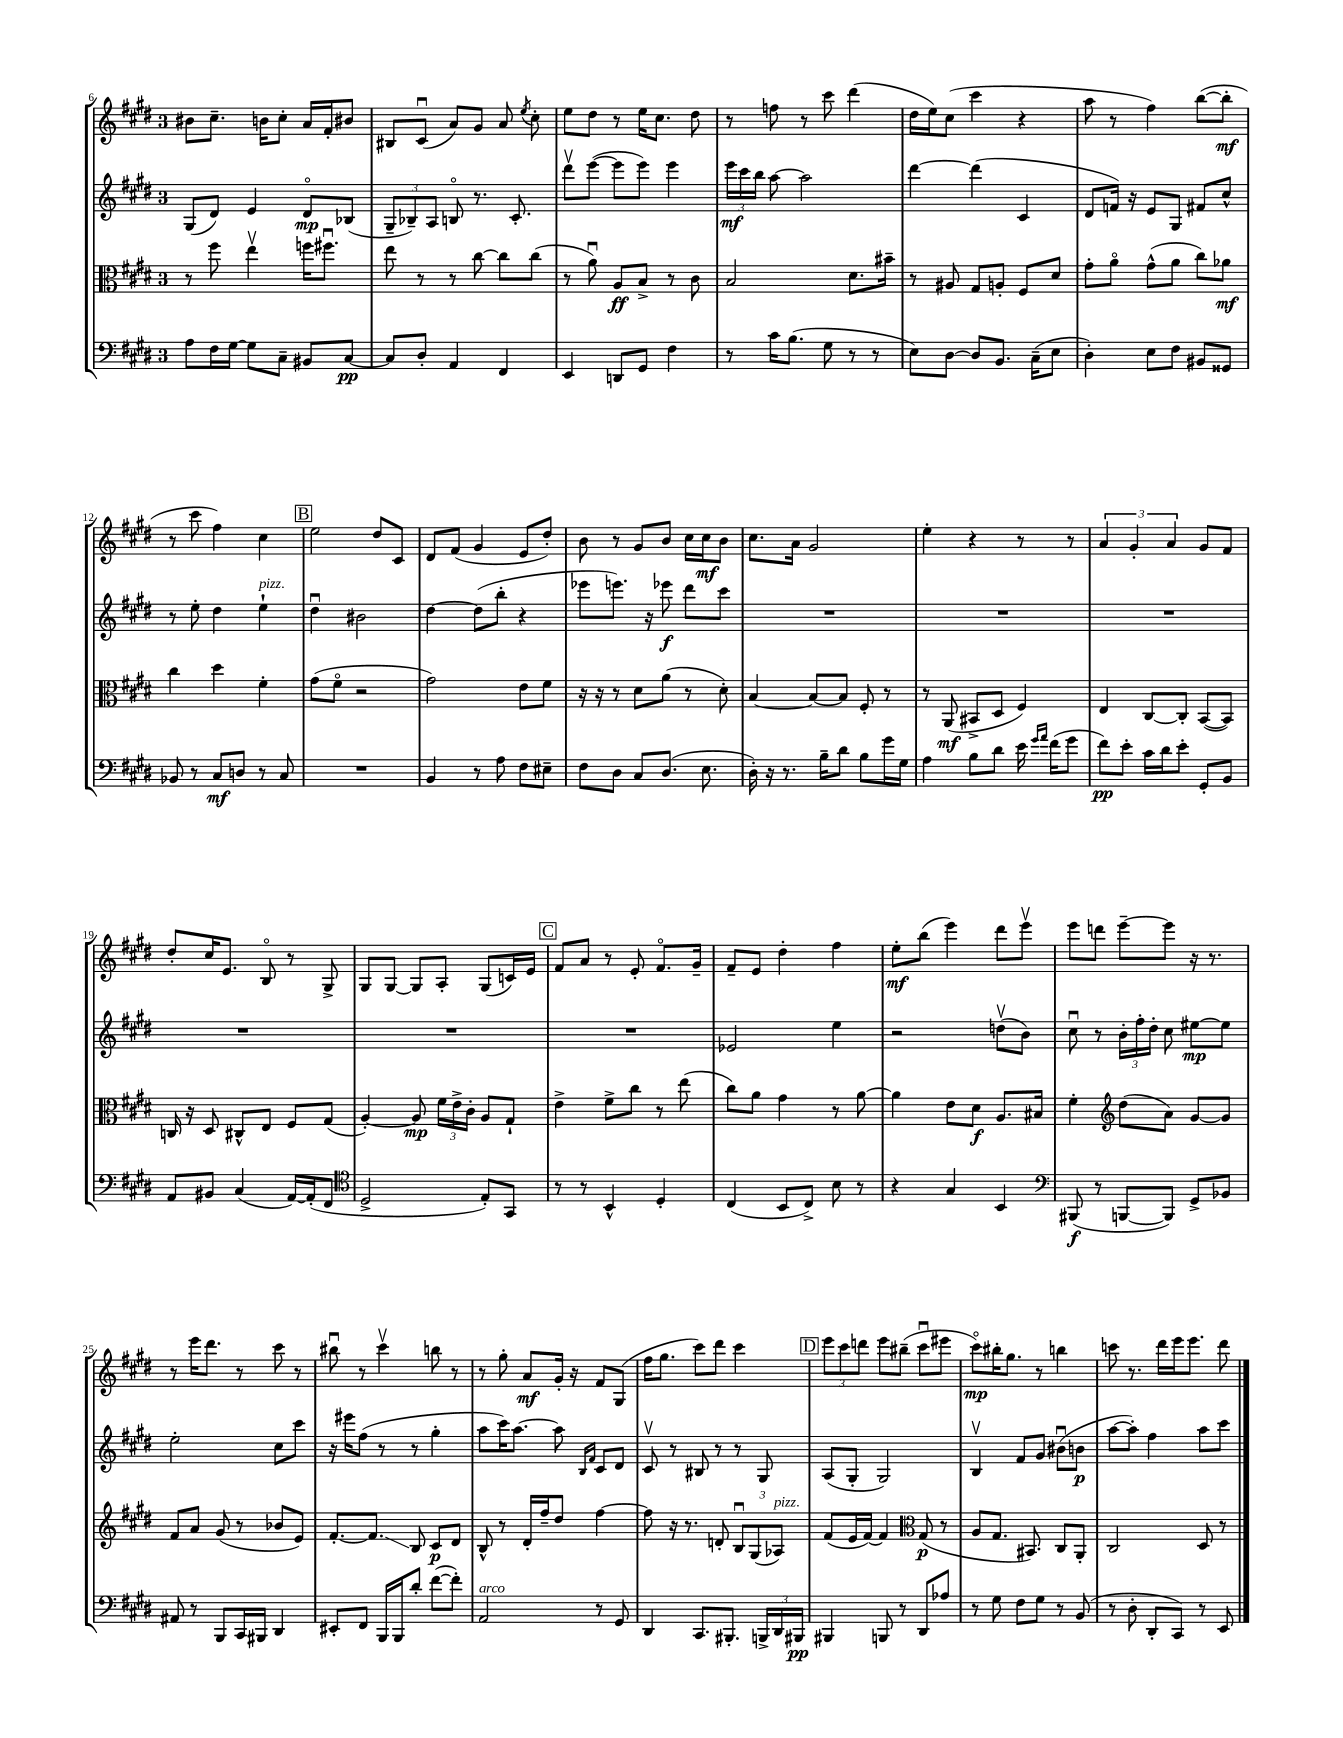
<<
\new StaffGroup <<
\new Staff = "s0" {
    \clef treble \key e \major \once \override Staff.TimeSignature.style = #'single-digit \time 3/4
    \autoBeamOff bis'8[ cis''8.]-- b'16[ cis''8]-. a'16[ fis'16-. bis'8] |
    bis8[ cis'8]\downbow( a'8[) gis'8] a'8 \acciaccatura { e''8 } cis''8-. |
    e''8[ dis''8] r8 e''16[ cis''8.] dis''8 |
    r8 f''8 r8 cis'''8 dis'''4( |
    dis''16[ e''16) cis''8]( cis'''4 r4 |
    a''8 r8 fis''4) b''8[~( b''8]-.\mf |
    r8 cis'''8 fis''4) cis''4 |
    \mark \markup { \box "B" } e''2 dis''8[ cis'8] |
    dis'8[ fis'8]( gis'4 e'8[ dis''8]-.) |
    b'8 r8 gis'8[ b'8] cis''16[ cis''16\mf b'8] |
    cis''8.[ a'16] gis'2 |
    e''4-. r4 r8 r8 |
    \tuplet 3/2 { a'4 gis'4-. a'4 } gis'8[ fis'8] |
    dis''8[-. cis''16 e'8.] b8\flageolet r8 gis8-> |
    gis8[ gis8]~ gis8[ a8]-. gis8[( c'16) e'16] |
    \mark \markup { \box "C" } fis'8[ a'8] r8 e'8-. fis'8.[\flageolet gis'16]-- |
    fis'8[-- e'8] dis''4-. fis''4 |
    e''8[-.\mf b''8]( e'''4) dis'''8[ e'''8]\upbow |
    e'''8[ d'''8] e'''8[~-- e'''8] r16 r8. |
    r8 e'''16[ dis'''8.] r8 cis'''8 r8 |
    bis''8\downbow r8 cis'''4\upbow b''8 r8 |
    r8 gis''8-. a'8[\mf gis'16]-. r16 fis'8[ gis8]( |
    fis''16[ gis''8.] cis'''8[) dis'''8] cis'''4 |
    \mark \markup { \box "D" } \tuplet 3/2 { e'''8[ cis'''8 d'''8] } e'''8[ bis''8]--( cis'''8[\downbow eis'''8] |
    cis'''8[\flageolet\mp) bis''16-. gis''8.] r8 b''4 |
    c'''8 r8. dis'''16[ e'''16 e'''8.] dis'''8 \bar "|." |
}
\new Staff = "s1" {
    \clef treble \key e \major \once \override Staff.TimeSignature.style = #'single-digit \time 3/4
    \autoBeamOff gis8[( dis'8]) e'4 dis'8[\flageolet\mp bes8]( |
    \tuplet 3/2 { gis8[-- bes8--) a8] } b8\flageolet r8. cis'8.-. |
    dis'''8[\upbow e'''8]~( e'''8[ e'''8]) e'''4 |
    \tuplet 3/2 { e'''16[\mf cis'''16 b''16] } a''8~ a''2 |
    dis'''4~ dis'''4( cis'4 |
    dis'8[ f'16]) r16 e'8[ gis8] fis'8[ cis''8]-^ |
    r8 e''8-. dis''4 e''4-!^\markup { \italic "pizz." } |
    \mark \markup { \box "B" } dis''4\downbow bis'2 |
    dis''4~ dis''8[( b''8]-. r4 |
    ees'''8[ e'''8.]) r16 ees'''8\f dis'''8[ cis'''8] |
    R2. |
    R2. |
    R2. |
    R2. |
    R2. |
    \mark \markup { \box "C" } R2. |
    ees'2 e''4 |
    r2 d''8[\upbow( b'8]) |
    cis''8\downbow r8 \tuplet 3/2 { b'16[-. fis''16-. dis''16]-. } cis''8 eis''8[~\mp eis''8] |
    e''2-. cis''8[ cis'''8] |
    r16 eis'''16[ fis''8]( r8 r8 gis''4-. |
    a''8[ cis'''16) a''8.]~ a''8 \grace { b16[ fis'16] } cis'8[ dis'8] |
    cis'8\upbow r8 bis8 r8 r8 gis8 |
    \mark \markup { \box "D" } a8[( gis8]-. gis2) |
    b4\upbow fis'8[ gis'8] bis'8[\downbow( b'8]\p |
    a''8[~ a''8]-.) fis''4 a''8[ cis'''8] \bar "|." |
}
\new Staff = "s2" {
    \clef alto \key e \major \once \override Staff.TimeSignature.style = #'single-digit \time 3/4
    \autoBeamOff r8 fis''8 e''4\upbow f''16[ fis''8.]\downbow |
    e''8 r8 r8 cis''8~ cis''8[ cis''8]( |
    r8 a'8\downbow) a8[\ff b8]-> r8 cis'8 |
    b2 dis'8.[ bis'16]-- |
    r8 ais8 gis8[ a8]-. fis8[ dis'8] |
    gis'8[-. a'8]\flageolet gis'8[-^( a'8] cis''8[) aes'8]\mf |
    cis''4 dis''4 fis'4-. |
    \mark \markup { \box "B" } gis'8[( fis'8]\flageolet r2 |
    gis'2) e'8[ fis'8] |
    r16 r16 r8 dis'8[ a'8]( r8 dis'8-.) |
    b4~ b8[~ b8] fis8-. r8 |
    r8 a,8\mf( bis,8[-> dis8] fis4) |
    e4 cis8[~ cis8]-. b,8[~( b,8]) |
    c16 r16 dis8 cis8[-^ e8] fis8[ gis8]( |
    a4~-.) a8\mp \tuplet 3/2 { fis'16[ e'16-> cis'16]-. } a8[ gis8]-! |
    \mark \markup { \box "C" } e'4-> fis'8[-> cis''8] r8 e''8( |
    cis''8[) a'8] gis'4 r8 a'8~ |
    a'4 e'8[ dis'8]\f a8.[ bis16] |
    fis'4-. \clef treble dis''8[( a'8]) gis'8[~ gis'8] |
    fis'8[ a'8] gis'8( r8 bes'8[ e'8]) |
    fis'8.[~-. fis'8.]\glissando b8 cis'8[\p dis'8] |
    b8-^ r8 dis'16[-. fis''16-- dis''8] fis''4~ |
    fis''8 r16 r8. d'8-. \tuplet 3/2 { b8[\downbow gis8( aes8]^\markup { \italic "pizz." }) } |
    \mark \markup { \box "D" } fis'8[( e'16 fis'16]~) fis'4 \clef alto gis8\p( r8 |
    a8[ gis8.] bis,8.) cis8[ a,8]-. |
    cis2 dis8 r8 \bar "|." |
}
\new Staff = "s3" {
    \clef bass \key e \major \once \override Staff.TimeSignature.style = #'single-digit \time 3/4
    \autoBeamOff a8[ fis16 gis16]~ gis8[ cis8]-- bis,8[ cis8]~\pp |
    cis8[ dis8]-. a,4 fis,4 |
    e,4 d,8[ gis,8] fis4 |
    r8 cis'16[ b8.]( gis8 r8 r8 |
    e8[) dis8]~ dis8[ b,8.] cis16[--( e8] |
    dis4-.) e8[ fis8] bis,8[ gisis,8] |
    bes,8 r8 cis8[\mf d8] r8 cis8 |
    \mark \markup { \box "B" } R2. |
    b,4 r8 a8 fis8[ eis8]-- |
    fis8[ dis8] cis8[ dis8.]( e8. |
    dis16-.) r16 r8. b16[-- dis'8] b8[ gis'16 gis16] |
    a4 b8[ dis'8] e'16 \grace { gis'16[ a'16] } fis'16[( gis'8] |
    fis'8[\pp) e'8]-. cis'16[ dis'16 e'8]-. gis,8[-. b,8] |
    a,8[ bis,8] cis4( a,16[~) a,16-.( fis,8] |
    \clef tenor dis2-> e8[-.) gis,8] |
    \mark \markup { \box "C" } r8 r8 b,4-^ dis4-. |
    cis4( b,8[ cis8]->) b8 r8 |
    r4 gis4 b,4 |
    \clef bass bis,,8\f( r8 b,,8[~ b,,8]) gis,8[-> bes,8] |
    ais,8 r8 b,,8[ cis,16 bis,,16] dis,4 |
    eis,8[-. fis,8] b,,16[ b,,16 dis'8]-. fis'8[~( fis'8]-.) |
    a,2^\markup { \italic "arco" } r8 gis,8 |
    dis,4 cis,8.[ bis,,8.]-. \tuplet 3/2 { b,,16[-> dis,16 bis,,16]\pp } |
    \mark \markup { \box "D" } bis,,4 b,,8 r8 dis,8[ aes8] |
    r8 gis8 fis8[ gis8] r8 b,8( |
    r8 dis8-. dis,8[-. cis,8]) r8 e,8 \bar "|." |
}
>>
>>
\layout { \context { \Score currentBarNumber = #6 } }
